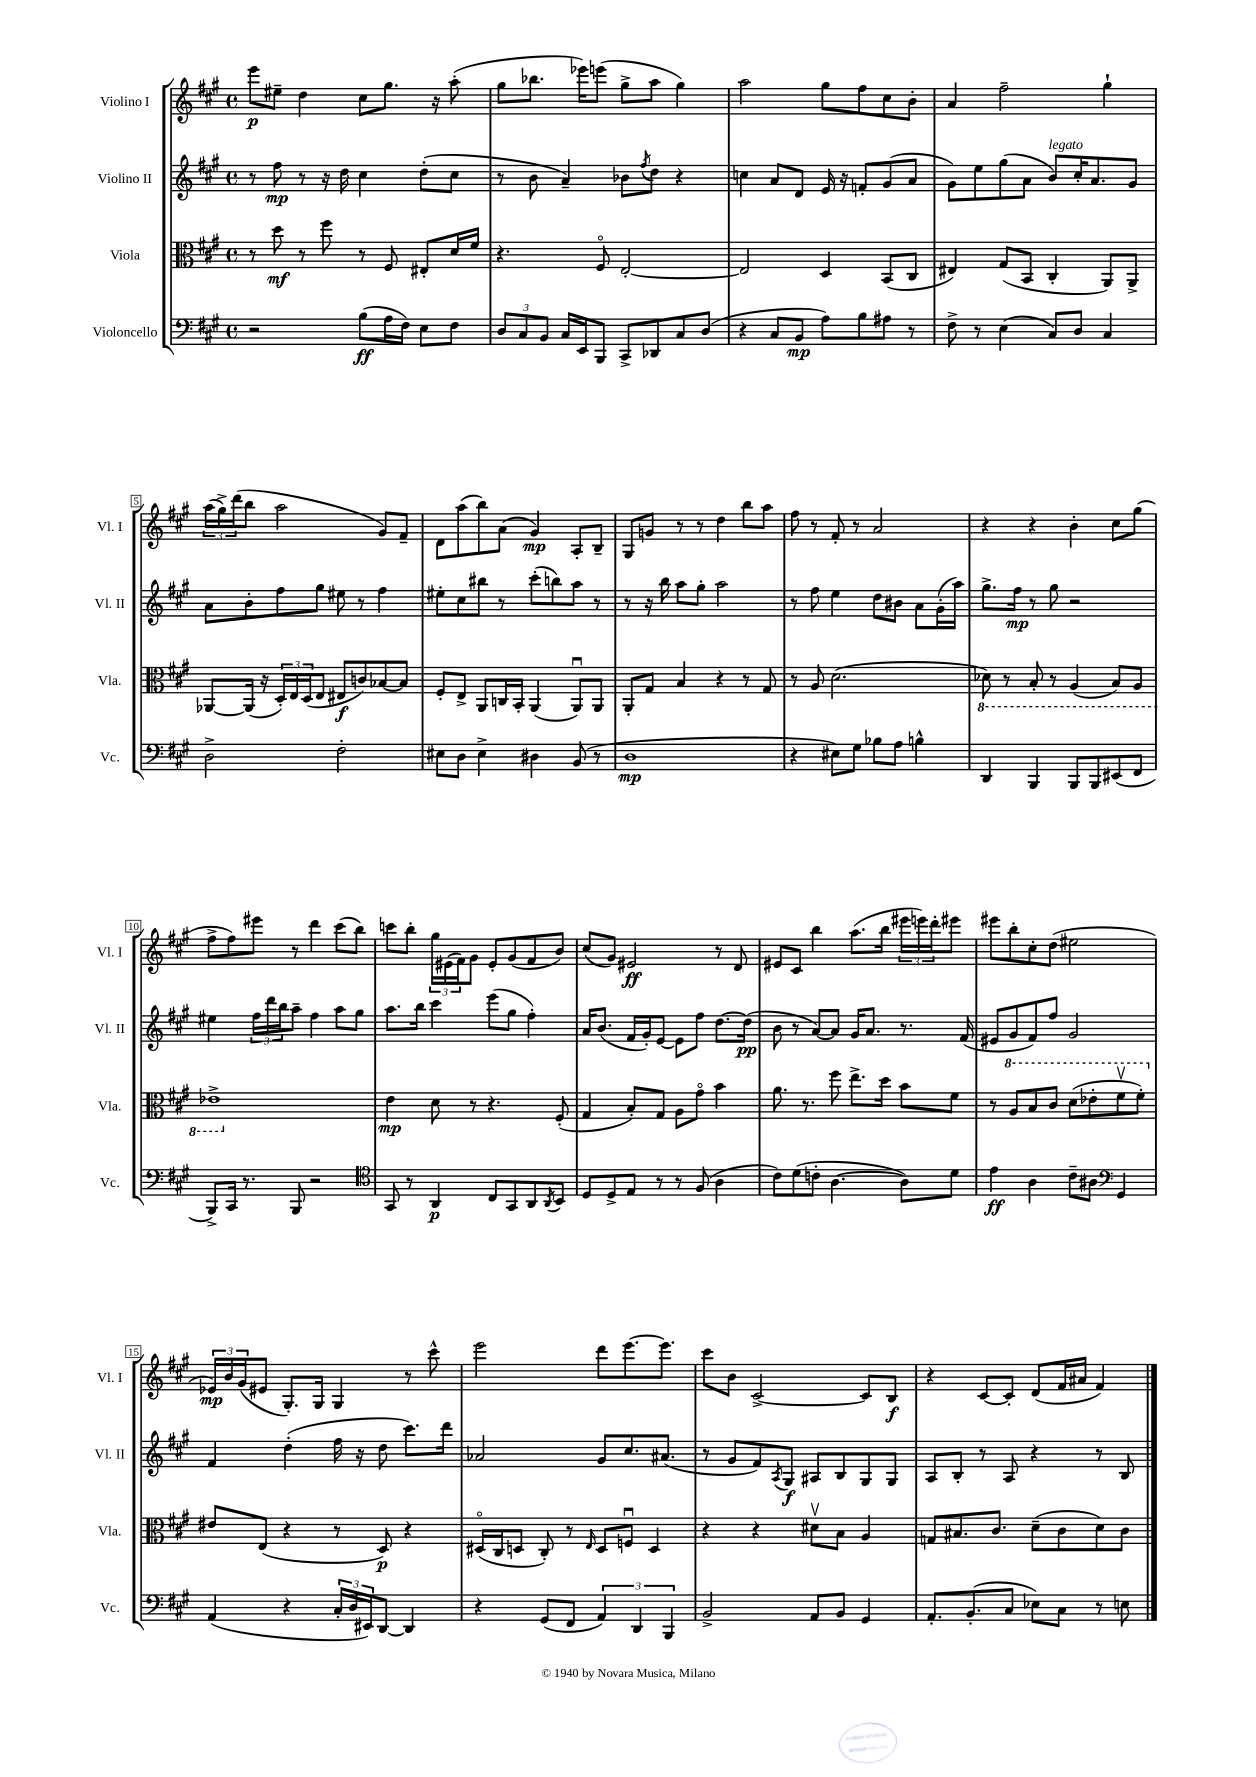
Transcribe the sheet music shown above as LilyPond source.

<<
\new StaffGroup <<
\new Staff = "s0" \with { instrumentName = "Violino I" shortInstrumentName = "Vl. I" } {
    \clef treble \key a \major \defaultTimeSignature \time 4/4
    e'''8\p eis''8-- d''4 cis''8 gis''8. r16 a''8-.( |
    gis''8 bes''8. ees'''16) e'''8( gis''8-> a''8 gis''4) |
    a''2 gis''8 fis''8 cis''8 b'8-. |
    a'4 fis''2-- gis''4-! |
    \tuplet 3/2 { a''16( gis''16->) d'''16( } b''8 a''2 gis'8) fis'8-- |
    d'8 a''8( b''8) a'8( gis'4\mp) a8-. b8-- |
    gis8 g'8 r8 r8 d''4 b''8 a''8 |
    fis''8 r8 fis'8-. r8 a'2 |
    r4 r4 b'4-. cis''8 gis''8( |
    fis''8-> fis''8) eis'''8 r8 d'''4 cis'''8( b''8) |
    c'''8 b''8-. \tuplet 3/2 { gis''16 eis'16( fis'16) } gis'8 eis'8-. gis'8( fis'8 b'8) |
    cis''8( gis'8) eis'2\ff r8 d'8 |
    eis'8 cis'8 b''4 a''8.( b''16 \tuplet 3/2 { eis'''16 e'''16) d'''16-. } eis'''8 |
    eis'''8 b''8-. cis''8-. d''8( eis''2 |
    \tuplet 3/2 { ees'16\mp) b'16 gis'16( } eis'8 gis8.-.) gis16 gis4 r8 cis'''8-^ |
    e'''2 d'''8 e'''8.~ e'''8. |
    cis'''8 b'8 cis'2~-> cis'8 b8\f |
    r4 cis'8~ cis'8-. d'8( fis'16 ais'16 fis'4) \bar "|." |
}
\new Staff = "s1" \with { instrumentName = "Violino II" shortInstrumentName = "Vl. II" } {
    \clef treble \key a \major \defaultTimeSignature \time 4/4
    r8 fis''8\mp r8 r16 d''16 cis''4 d''8-.( cis''8 |
    r8 b'8 a'4--) bes'8 \acciaccatura { fis''8 } d''8 r4 |
    c''4 a'8 d'8 e'16 r16 f'8-. gis'8( a'8 |
    gis'8) e''8 gis''8( a'8 b'8^\markup { \italic "legato" }) cis''16-. a'8. gis'8 |
    a'8 b'8-. fis''8 gis''8 eis''8 r8 fis''4 |
    eis''8-. cis''8 bis''8 r8 cis'''8-.( b''8) a''8 r8 |
    r8 r16 b''16 a''8 gis''8-. a''2 |
    r8 fis''8 e''4 d''8 bis'8 a'8 gis'16-.( a''16) |
    gis''8.-> fis''16\mp r8 gis''8 r2 |
    eis''4 \tuplet 3/2 { fis''16 d'''16 b''16 } a''8-- fis''4 a''8 gis''8 |
    a''8. b''16 cis'''4 e'''8( gis''8 fis''4-.) |
    a'16 b'8.( fis'16 gis'16-.) e'8~ e'8 fis''8 d''8.~ d''16\pp( |
    b'8 r8 a'8~) a'8 gis'16 a'8. r8. fis'16( |
    eis'8 gis'8 fis'8) fis''8 gis'2 |
    fis'4 d''4-.( fis''16 r16 d''8 cis'''8.) d'''16 |
    aes'2 gis'8 cis''8. ais'8.( |
    r8 gis'8 fis'8) \acciaccatura { a8 } gis8\f ais8 b8 gis8 gis8 |
    a8 b8-. r8 a8 r4 r8 b8 \bar "|." |
}
\new Staff = "s2" \with { instrumentName = "Viola" shortInstrumentName = "Vla." } {
    \clef alto \key a \major \defaultTimeSignature \time 4/4
    r8 d''8\mf r8 fis''8 r8 fis8 eis8-. d'16 fis'16 |
    r4. fis8\flageolet e2~-. |
    e2 d4 b,8( cis8 |
    eis4) gis8( b,8 cis4-. a,8) a,8-> |
    aes,8~ aes,16( r16 \tuplet 3/2 { d16-.) e16 d16( } e8 eis8\f c'8) bes8~ bes8 |
    fis8-. e8-> a,8 c16 b,16-. a,4( a,8\downbow) a,8 |
    a,8-. gis8 b4 r4 r8 gis8 |
    r8 a8 d'2.( |
    \ottava #-1 des8) r8 b,8-. r8 a,4( b,8) a,8 |
    ees1-> \ottava #0 |
    e'4\mp d'8 r8 r4. fis8-.( |
    gis4 b8-.) gis8 a8 gis'8\flageolet b'4 |
    a'8. r8. fis''8 e''8.-> d''16 b'8 fis'8 |
    r8 \ottava #1 a'8 b'8 cis''8 d''8( ees''8-. fis''8\upbow fis''8-.) \ottava #0 |
    eis'8 e8( r4 r8 d8\p) r4 |
    dis16\flageolet( cis16 d8 cis8-.) r8 \grace { e16 } d8 f8\downbow d4 |
    r4 r4 dis'8\upbow b8 a4 |
    g8 bis8. cis'8. d'8--( cis'8 d'8) cis'8 \bar "|." |
}
\new Staff = "s3" \with { instrumentName = "Violoncello" shortInstrumentName = "Vc." } {
    \clef bass \key a \major \defaultTimeSignature \time 4/4
    r2 b8\ff( a16 fis16) e8 fis8 |
    \tuplet 3/2 { d8 cis8 b,8 } cis16 e,16 b,,8 cis,8-> des,8 cis8 d8( |
    r4 cis8 b,8\mp a8) b8 ais8 r8 |
    fis8-> r8 e4( cis8) d8 cis4 |
    d2-> fis2-. |
    eis8 d8 eis4-> dis4 b,8( r8 |
    d1\mp |
    r4 eis8) gis8 bes8 a8 b4-^ |
    d,4 b,,4 b,,8 b,,8 eis,8( fis,8 |
    b,,8->) cis,16 r8. b,,8 r2 |
    \clef tenor gis,8 r8 a,4\p cis8 gis,8 a,8 \acciaccatura { a,8 } b,8 |
    d8 d8-> e8 r8 r8 fis8( a4 |
    cis'8) d'8( c'8-. a4.~ a8) d'8 |
    e'4\ff a4 cis'8-- ais8 \clef bass gis,4 |
    a,4( r4 \tuplet 3/2 { cis16-. d16 eis,16) } d,8~ d,4 |
    r4 gis,8( fis,8 \tuplet 3/2 { a,4) d,4 b,,4 } |
    b,2-> a,8 b,8 gis,4 |
    a,8.-. b,8.-.( cis8 ees8) cis8 r8 e8 \bar "|." |
}
>>
>>
\layout { \context { \Score \override BarNumber.stencil = #(make-stencil-boxer 0.1 0.3 ly:text-interface::print) } }
